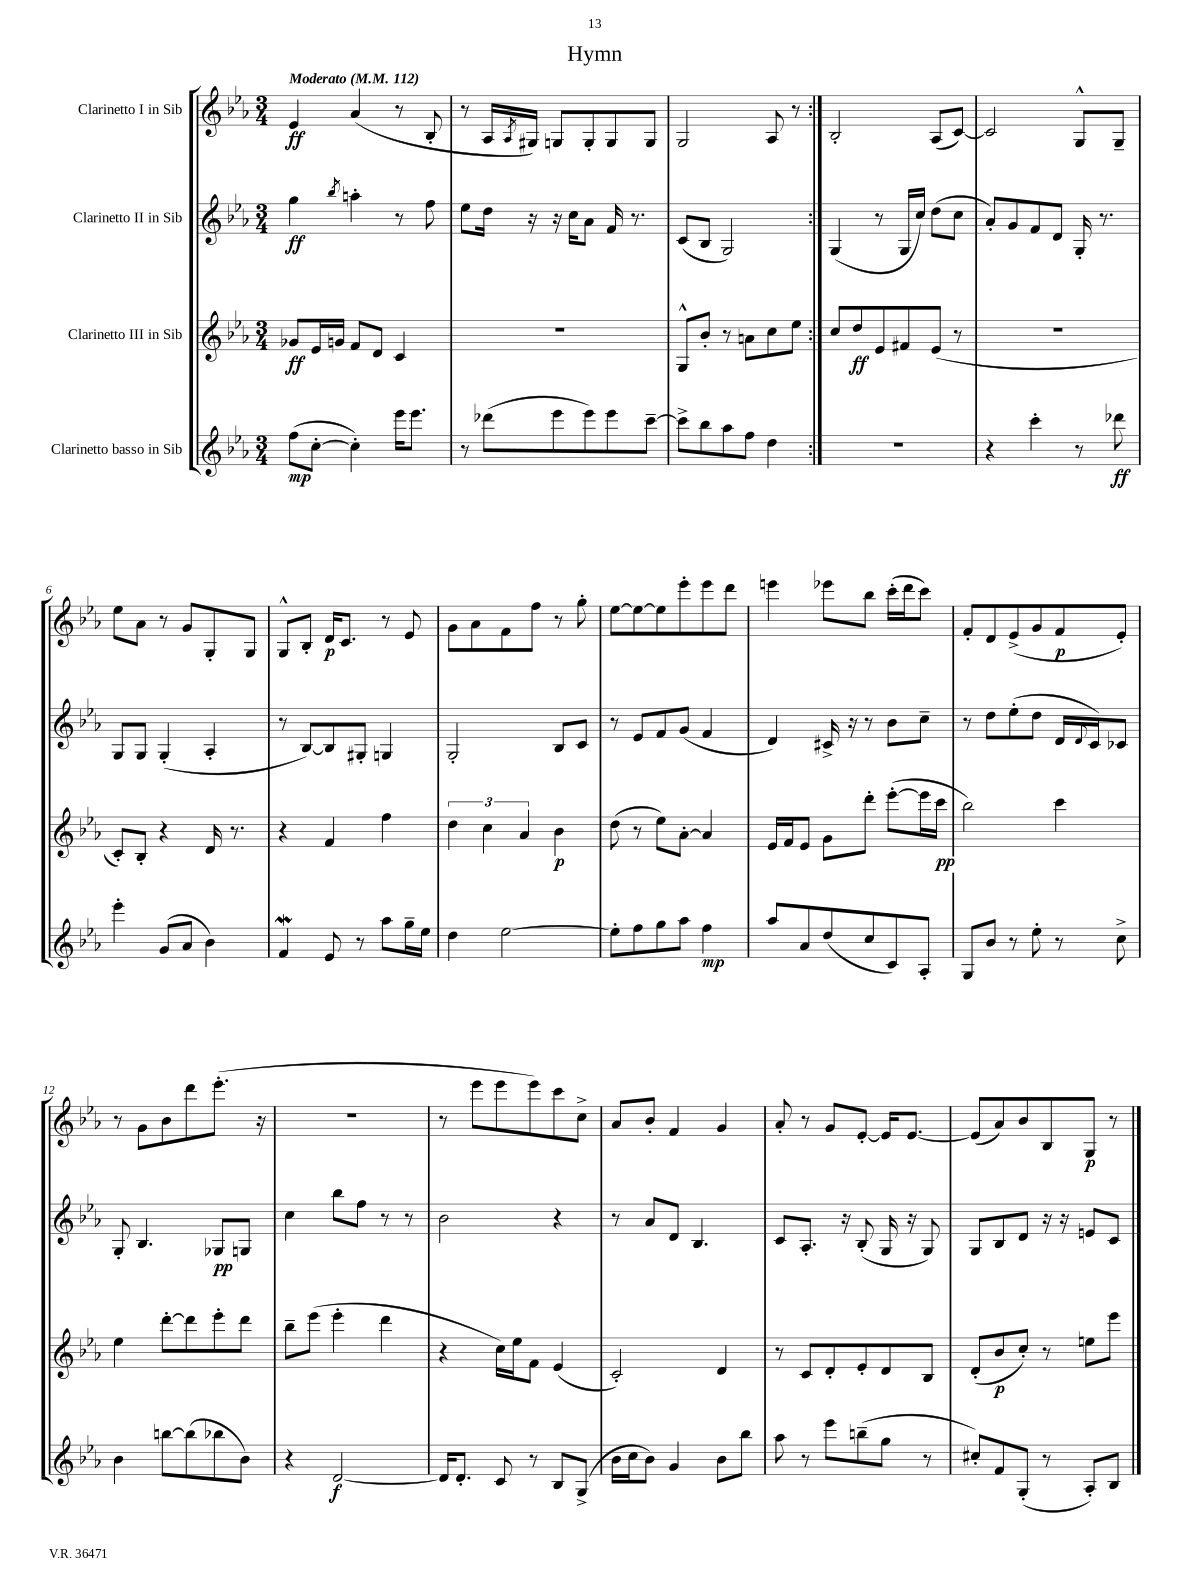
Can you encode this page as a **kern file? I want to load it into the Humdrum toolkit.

**kern	**kern	**kern	**kern
*staff4	*staff3	*staff2	*staff1
*clefG2	*clefG2	*clefG2	*clefG2
*k[b-e-a-]	*k[b-e-a-]	*k[b-e-a-]	*k[b-e-a-]
*M3/4	*M3/4	*M3/4	*M3/4
*MM112	*MM112	*MM112	*MM112
(8ff	8g-	4gg	4e-
[8cc'	16e-	.	.
.	16g	.	.
.	.	8qbb-	.
4cc'])	8f	4aa'	(4a-
.	8d	.	.
16eee-	4c	8r	8r
8.eee-	.	.	.
.	.	8ff	8B-'
=	=	=	=
8r	2.r	8ee-	8r
(8ddd-	.	16dd	16A-
.	.	.	8qA-
.	.	16r	16G#)
8eee-	.	16r	8G
.	.	16cc	.
8eee-)	.	8a-	8G'
8eee-	.	16f	8G
.	.	8.r	.
[8ccc~	.	.	8G
=	=	=	=
8ccc^]	8G^^	(8c	2G
8bb-	8b-'	8B-	.
8aa-	8r	2G)	.
8ff	8a	.	.
4dd	8cc	.	8A-
.	8ee-	.	8r
=:|!	=:|!	=:|!	=:|!
2.r	8cc	(4G	2B-'
.	8dd	.	.
.	8e-	8r	.
.	8f#	16G	.
.	.	16cc)	.
.	(8e-	(8dd	(8A-
.	8r	8cc	[8c)
=	=	=	=
4r	2.r	8a-')	2c]
.	.	8g	.
4ccc'	.	8f	.
.	.	8d	.
8r	.	16G'	8G^^
.	.	8.r	.
8ddd-	.	.	8G~
=	=	=	=
4eee-'	8c')	8G	8ee-
.	8B-'	8G	8a-
(8g	4r	(4G'	8r
8a-	.	.	8g
4b-)	16d	4A-'	8G'
.	8.r	.	.
.	.	.	8G
=	=	=	=
4f	4r	8r	8G^^
.	.	[8B-)	8B-'
8e-	4f	8B-]	16d
.	.	.	8.c
8r	.	8G#'	.
8aa-	4ff	4G	8r
16gg~	.	.	8e-
16ee-	.	.	.
=	=	=	=
4dd	6dd	2G'	8g
.	.	.	8a-
.	6cc	.	.
[2ee-	.	.	8f
.	6a-	.	.
.	.	.	8ff
.	4b-	8B-	8r
.	.	8c	8gg'
=	=	=	=
8ee-']	(8dd	8r	[8ee-
8ff	8r	8e-	8ee-_
8gg	8ee-)	8f	8ee-]
8aa-	[8a-'	(8g	8eee-'
4ff	4a-]	4f	8eee-
.	.	.	8ddd
=	=	=	=
8aa-	16e-	4d)	4eee
.	16f	.	.
8a-	8e-	.	.
(8dd	8g	16c#^	8eee-
.	.	16r	.
8cc	8ddd'	8r	8bb-
8c)	([8eee-'	8b-	(16ccc'
.	.	.	16ddd
8A-'	16eee-]	8cc~	8ccc)
.	16ccc	.	.
=	=	=	=
8G	2bb-)	8r	8f'
8b-	.	8dd	8d
8r	.	(8ee-'	(8e-^
8ee-'	.	8dd	8g
8r	4ccc	16d	8f
.	.	8qqd	.
.	.	16c)	.
8cc^	.	8c-	8e-')
=	=	=	=
4b-	4ee-	8G'	8r
.	.	4.B-	8g
[8bb	[8ddd'	.	8b-
(8bb]	8ddd]	.	8ddd
8bb-	8eee-'	8G-	(8.eee-'
8b-)	8ddd	8G	.
.	.	.	16r
=	=	=	=
4r	8bb-~	4cc	2.r
.	(8eee-	.	.
[2d	4eee-'	8bb-	.
.	.	8ff	.
.	4ddd	8r	.
.	.	8r	.
=	=	=	=
16d]	4r	2b-	8r
8.d'	.	.	.
.	.	.	8eee-
8c	16cc)	.	8eee-
.	16ee-	.	.
8r	8f	.	8eee-)
8B-	(4e-	4r	8ccc
(8G^	.	.	8cc^
=	=	=	=
16b-	2c')	8r	8a-
16cc	.	.	.
8b-)	.	8a-	8b-'
4g	.	8d	4f
.	.	4.B-	.
8b-	4d	.	4g
8bb-	.	.	.
=	=	=	=
8aa-	8r	8c	8a-'
8r	8c	8.A-'	8r
8eee-	8d'	.	8g
.	.	16r	.
(8bb~	8e-'	(8B-'	[8e-'
8gg	8d	16G	16e-]
.	.	16r	[8.e-
8r	8B-	8G)	.
=	=	=	=
8cc#')	(8d'	8G	(8e-]
8f	8b-	8B-	8a-)
(8G'	8cc')	8d	8b-
8r	8r	16r	8B-
.	.	16r	.
8A-')	8ee	8e	8G
8B-	8eee-	8c	8r
==	==	==	==
*-	*-	*-	*-
